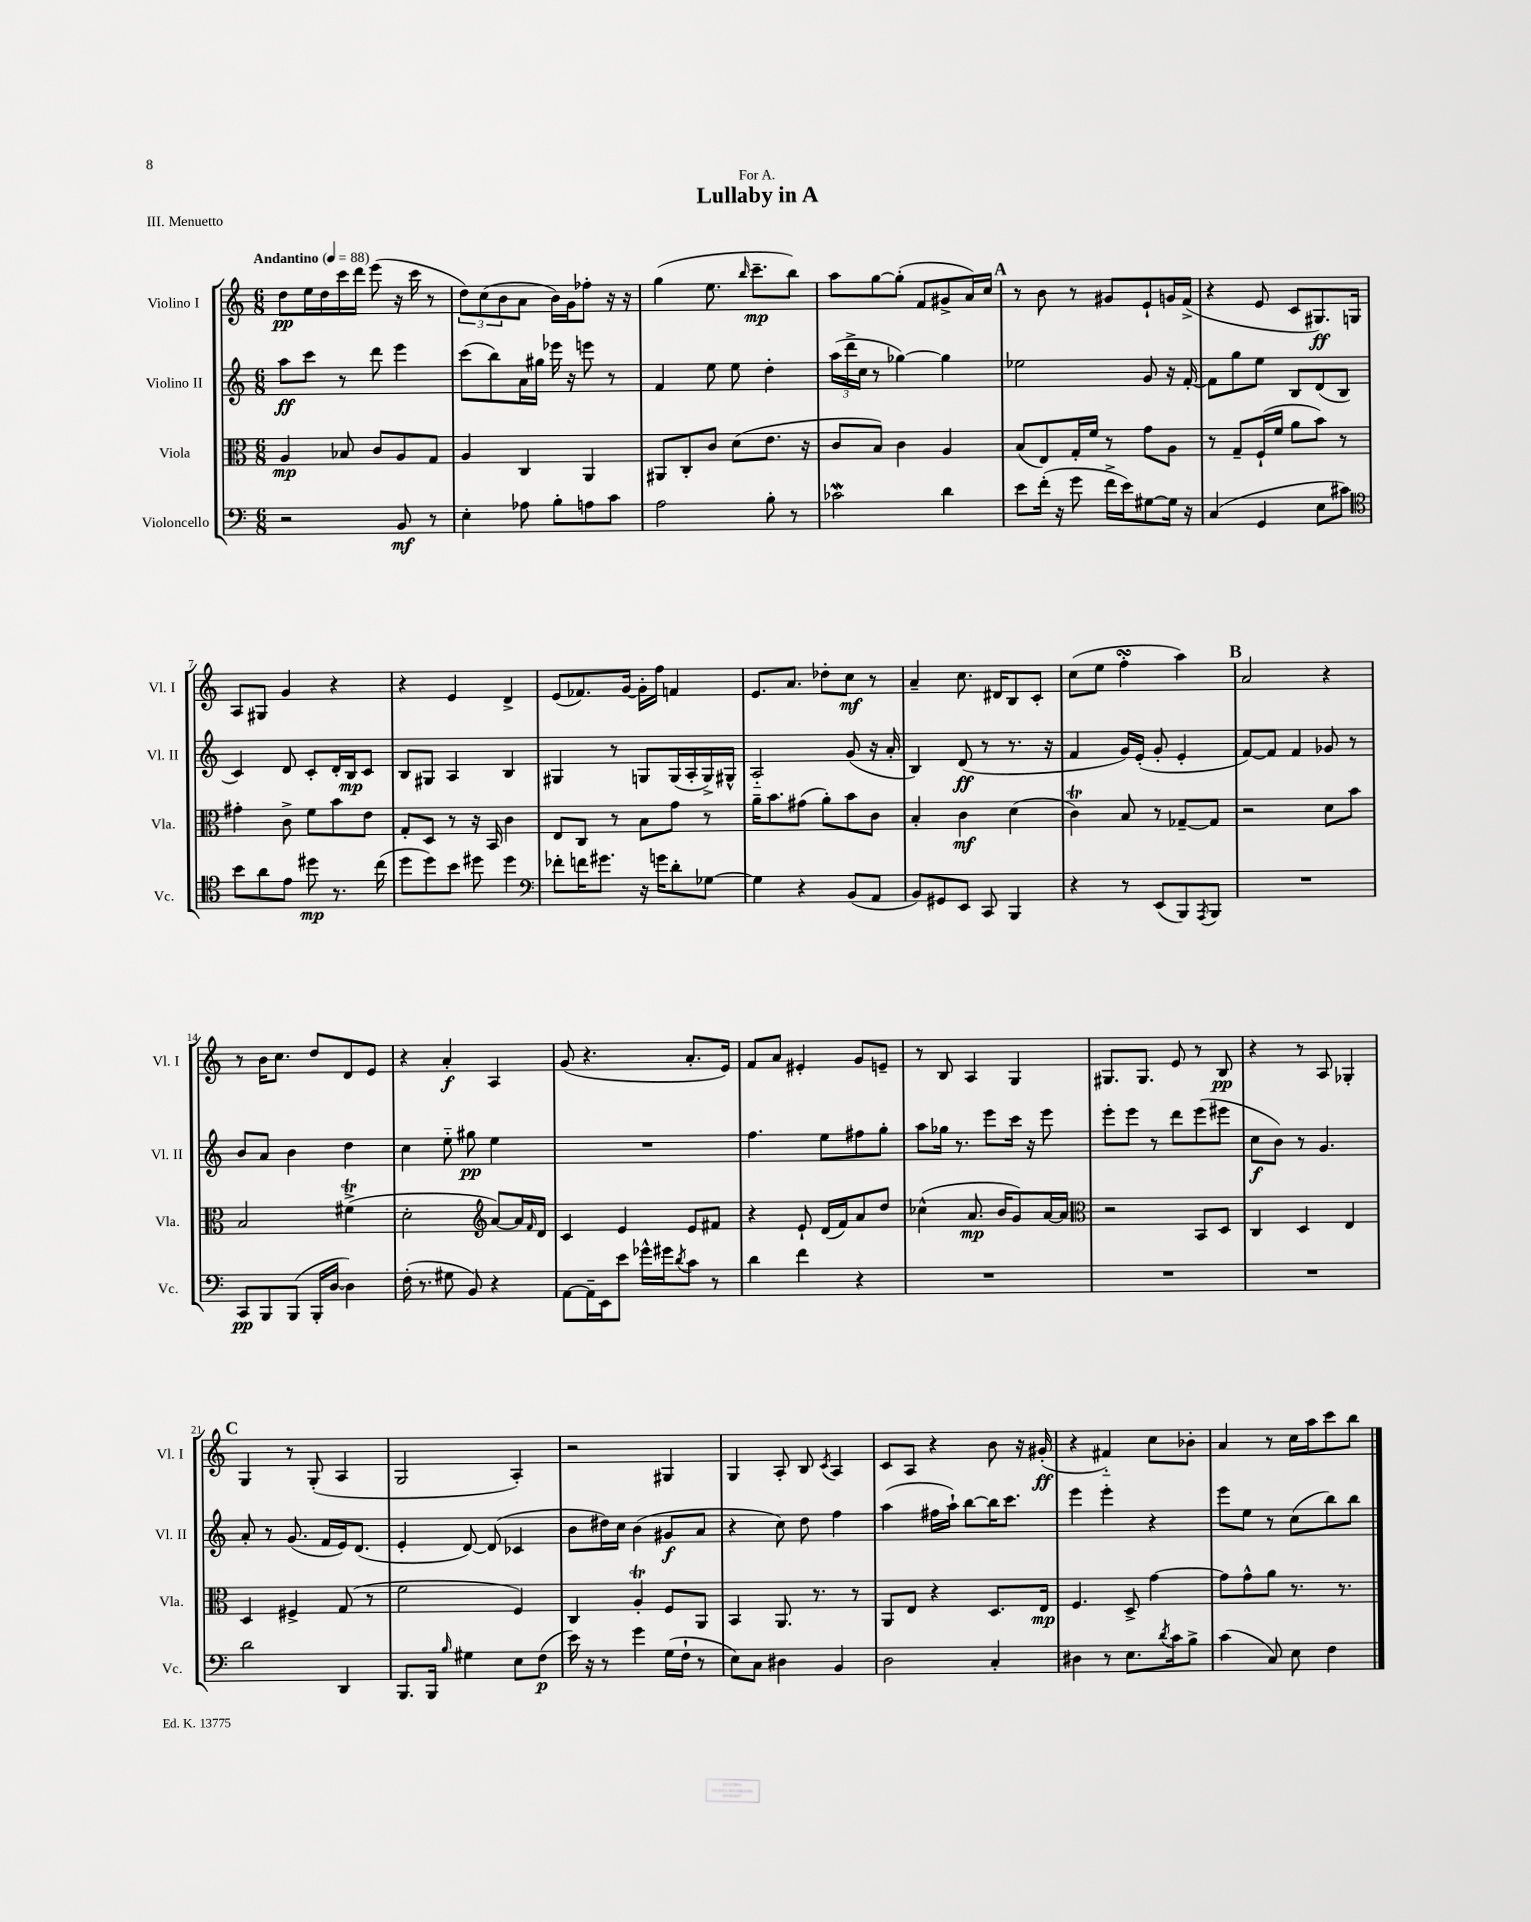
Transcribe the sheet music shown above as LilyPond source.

\header { title = "Lullaby in A" dedication = "For A." piece = "III. Menuetto" }
<<
\new StaffGroup <<
\new Staff = "s0" \with { instrumentName = "Violino I" shortInstrumentName = "Vl. I" } {
    \clef treble \key c \major \numericTimeSignature \time 6/8 \tempo "Andantino" 4 = 88
    d''8\pp e''16 d''16 c'''16 d'''16 e'''8( r16 c'''16 r8 |
    \tuplet 3/2 { d''8) c''8( b'8 } a'8 b'16) g'16 fes''8-. r16 r16 |
    g''4( e''8. \grace { b''16 } c'''8.--\mp b''8) |
    a''8 g''8~ g''8-.( f'8 gis'8-> a'16) c''16 |
    \mark \markup { \bold "A" } r8 b'8 r8 gis'8 e'8-! g'16 f'16->( |
    r4 e'8 c'8 gis8.\ff) g16 |
    a8 gis8 g'4 r4 |
    r4 e'4 d'4-> |
    e'8( fes'8.) g'16~ g'16-. f''16 f'4 |
    e'8. a'8. des''8-. c''8\mf r8 |
    a'4-- c''8. dis'16 b8 c'8-. |
    c''8( e''8 f''4-.\turn a''4) |
    \mark \markup { \bold "B" } a'2 r4 |
    r8 b'16 c''8. d''8 d'8 e'8 |
    r4 a'4-.\f a4 |
    g'8( r4. a'8.-. e'16) |
    f'8 a'8 eis'4-. g'8 e'8-- |
    r8 b8 a4 g4 |
    gis8. gis8. e'8 r8 b8\pp |
    r4 r8 a8 ges4-. |
    \mark \markup { \bold "C" } g4 r8 g8-.( a4 |
    g2 a4-.) |
    r2 gis4 |
    g4 a8-. b8 \acciaccatura { c'8 } a4 |
    c'8 a8 r4 b'8 r16 gis'16-.\ff( |
    r4 fis'4-_) c''8 bes'8-. |
    a'4 r8 c''16 a''16 c'''8 b''8 \bar "|." |
}
\new Staff = "s1" \with { instrumentName = "Violino II" shortInstrumentName = "Vl. II" } {
    \clef treble \key c \major \numericTimeSignature \time 6/8
    a''8\ff c'''8 r8 d'''8 e'''4 |
    c'''8( b''8) a'16 gis''16 ees'''16 r16 e'''8 r8 |
    f'4 e''8 e''8 d''4-. |
    \tuplet 3/2 { a''16( d'''16-> c''16 } r8 ges''4~) ges''4 |
    \mark \markup { \bold "A" } ees''2 g'8 r16 f'16~-. |
    f'8 g''8 e''8 b8 d'8( b8 |
    c'4) d'8 c'8-. d'16-. b16\mp c'8 |
    b8 gis8 a4 b4 |
    gis4 r8 g8 g16( a16-. g16->) gis16-^ |
    a2-_ g'8( r16 a'16-. |
    b4) d'8\ff( r8 r8. r16 |
    f'4 g'16) e'16-.( g'8-. e'4-. |
    \mark \markup { \bold "B" } f'8~) f'8 f'4 ges'8 r8 |
    b'8 a'8 b'4 d''4 |
    c''4 e''8-_ gis''8\pp e''4 |
    R2. |
    f''4. e''8 fis''8 g''8-. |
    a''8 ges''16 r8. e'''8 c'''16 r16 e'''8 |
    e'''8-. e'''8 r8 d'''8 e'''8( eis'''8 |
    c''8\f b'8) r8 g'4. |
    \mark \markup { \bold "C" } a'8-. r8 g'8.( f'16 e'16) d'8.( |
    e'4-. d'8~) d'8( ces'4 |
    b'8 dis''16) c''16 b'4( gis'8\f a'8 |
    r4 c''8) d''8 f''4 |
    a''4( fis''16 a''16-!) b''8~ b''16 c'''8. |
    e'''4 e'''4-. r4 |
    e'''8 e''8 r8 c''8( b''8) b''8 \bar "|." |
}
\new Staff = "s2" \with { instrumentName = "Viola" shortInstrumentName = "Vla." } {
    \clef alto \key c \major \numericTimeSignature \time 6/8
    a4\mp bes8 c'8 a8 g8 |
    a4 c4 a,4 |
    ais,8 c8-. c'8 d'8( e'8. r16 |
    c'8 b8) c'4 a4 |
    \mark \markup { \bold "A" } b8( e8) g16-. f'16 r8 g'8 a8 |
    r8 g8-- f16-!( f'16 a'8 b'8) r8 |
    gis'4-. c'8-> f'8 b'8 e'8 |
    g8-. d8 r8 r16 b,16 c'4 |
    e8 c8 r8 b8 g'8 r8 |
    a'16-- b'8. gis'8( a'8-.) b'8 c'8 |
    b4-. c'4\mf d'4( |
    c'4\trill) b8 r8 ges8~-- ges8 |
    \mark \markup { \bold "B" } r2 d'8 b'8 |
    b2 fis'4->\trill( |
    d'2-. \clef treble a'8~) a'16 \grace { f'16 } d'16 |
    c'4 e'4 e'8 fis'8 |
    r4 e'8-! d'16( f'16) a'8 d''8 |
    ces''4-^( a'8.\mp b'16 g'8) a'16~ a'16 |
    \clef alto r2 b,8 d8 |
    c4 d4 e4 |
    \mark \markup { \bold "C" } d4 fis4-> g8( r8 |
    f'2 f4) |
    c4 a4-.\trill f8 a,8 |
    b,4 a,8. r8. r8 |
    a,8 e8 r4 d8. e16\mp |
    f4. d8-> g'4~ |
    g'8 g'8-^ a'8 r8. r8. \bar "|." |
}
\new Staff = "s3" \with { instrumentName = "Violoncello" shortInstrumentName = "Vc." } {
    \clef bass \key c \major \numericTimeSignature \time 6/8
    r2 b,8\mf r8 |
    e4-. aes8 b8-. a8 c'8 |
    a2 b8-. r8 |
    ces'2\mordent d'4 |
    \mark \markup { \bold "A" } e'8 f'16-.( r16 g'8 f'16-> e'16) gis8~ gis16 r16 |
    c4( g,4 e8 cis'8) |
    \clef tenor b'8 a'8 e'8 dis''8\mp r8. c''16( |
    d''8 d''8) b'8 dis''8 dis''4 |
    \clef bass fes'8-. f'16 gis'8. r16 g'16 d'8-. ges8~ |
    ges4 r4 b,8( a,8 |
    b,8) gis,8 e,8 c,8 b,,4 |
    r4 r8 e,8( b,,8) \acciaccatura { a,,8 } b,,8 |
    \mark \markup { \bold "B" } R2. |
    c,8\pp b,,8 b,,8( b,,16-. d16~ d4) |
    f16-.( r8. gis8 b,8) r4 |
    a,8~ a,16-- e,16 e'8 ges'16-^ gis'16 \acciaccatura { d'8 } c'8 r8 |
    d'4 f'4 r4 |
    R2. |
    R2. |
    R2. |
    \mark \markup { \bold "C" } d'2 d,4 |
    b,,8. b,,16 \grace { b16 } gis4 e8 f8\p( |
    e'16) r16 r8 g'4 g16( f16-! r8 |
    e8) c8 dis4 b,4 |
    d2 c4-. |
    dis4 r8 e8. \acciaccatura { d'8 } c'16 b8-> |
    c'4( c8) e8 f4 \bar "|." |
}
>>
>>
